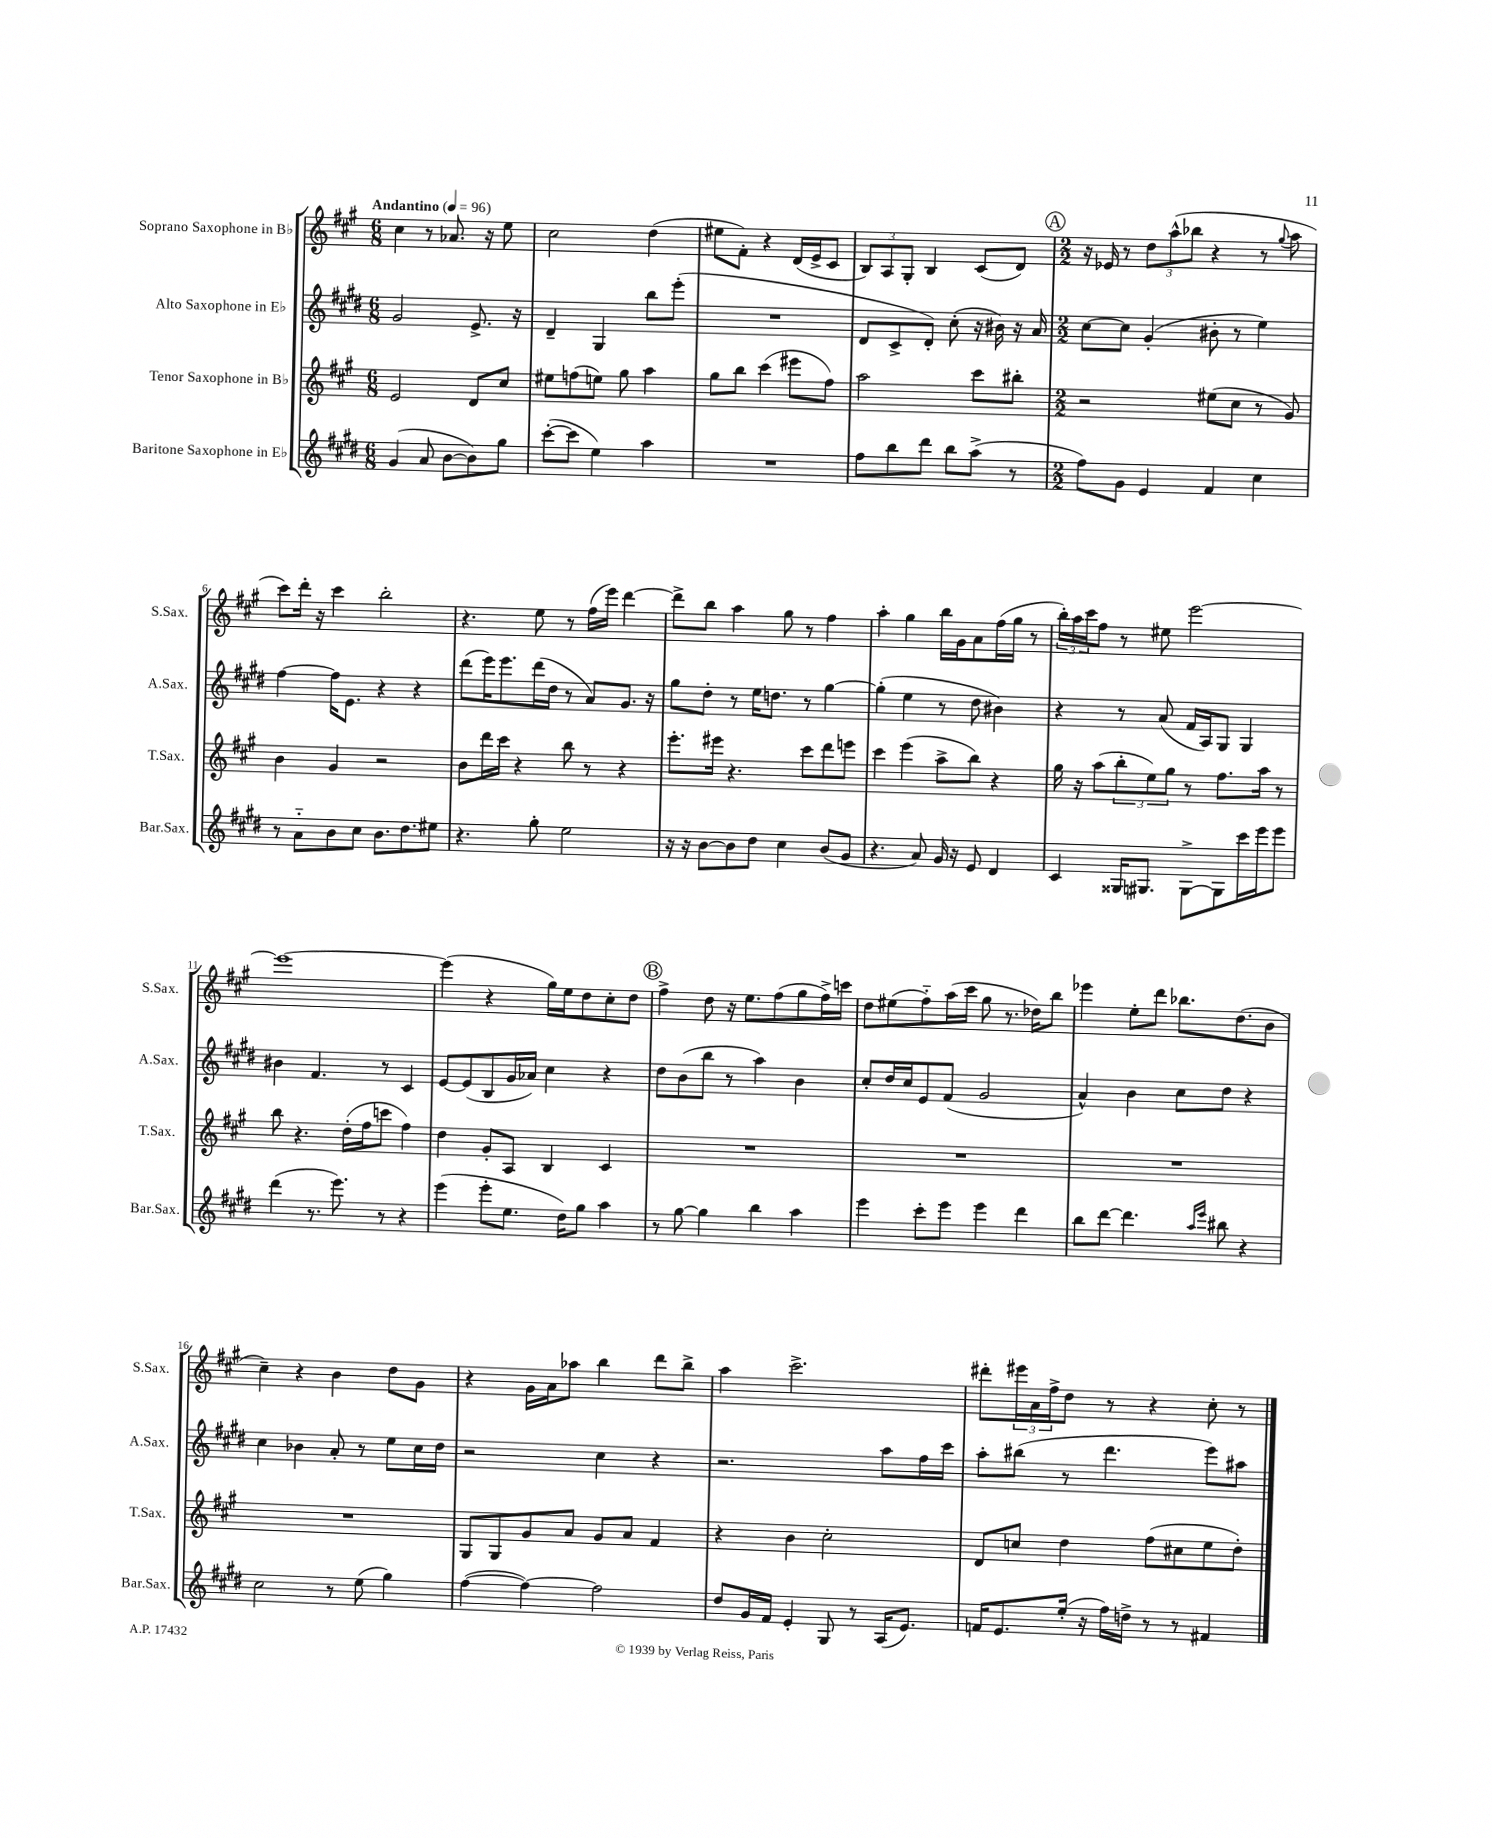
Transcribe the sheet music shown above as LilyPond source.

<<
\new StaffGroup <<
\new Staff = "s0" \with { instrumentName = "Soprano Saxophone in Bb" shortInstrumentName = "S.Sax." } {
    \clef treble \key a \major \numericTimeSignature \time 6/8 \tempo "Andantino" 4 = 96
    cis''4 r8 aes'8. r16 e''8 |
    cis''2 d''4( |
    eis''8 fis'8-.) r4 d'16( e'16-> cis'8 |
    \tuplet 3/2 { b8) a8 gis8-. } b4 cis'8( d'8) |
    \mark \markup { \circle "A" } \numericTimeSignature \time 2/2 r16 ees'16 r8 \tuplet 3/2 { d''8 a''8-^( bes''8 } r4 r8 \appoggiatura { gis''8 } a''8 |
    cis'''8) d'''16-. r16 cis'''4 b''2-. |
    r4. e''8 r8 fis''16( e'''16) d'''4~ |
    d'''8-> b''8 a''4 gis''8 r8 fis''4 |
    a''4-. gis''4 b''16 gis'16 a'8 fis''16( gis''16 r8 |
    \tuplet 3/2 { b''16-.) a''16 cis'''16 } fis''8 r8 eis''8 e'''2~ |
    e'''1~ |
    e'''4( r4 gis''16) e''16 d''8 cis''8-. d''8 |
    \mark \markup { \circle "B" } fis''4-> d''8 r16 e''8. fis''8( gis''8 fis''16->) c'''16 |
    d''8 eis''8( fis''8-_) a''16( cis'''16 gis''8 r8. des''16) b''8 |
    ees'''4 e''8-. d'''8 bes''8. d''8.( b'8 |
    cis''4--) r4 b'4 d''8 gis'8 |
    r4 gis'16 a'16 aes''8 b''4 d'''8 b''8-> |
    a''4 cis'''2.-> |
    dis'''8-. \tuplet 3/2 { eis'''16 a'16 fis''16-> } d''8 r8 r4 cis''8-. r8 \bar "|." |
}
\new Staff = "s1" \with { instrumentName = "Alto Saxophone in Eb" shortInstrumentName = "A.Sax." } {
    \clef treble \key e \major \numericTimeSignature \time 6/8
    gis'2 e'8.-> r16 |
    dis'4-- gis4 b''8 e'''8-.( |
    R2. |
    dis'8 cis'8-> dis'8-.) cis''8-.( r16 bis'16) r16 a'16 |
    \mark \markup { \circle "A" } \numericTimeSignature \time 2/2 cis''8~ cis''8 gis'4-.( bis'8-. r8 e''4) |
    fis''4~ fis''16 e'8. r4 r4 |
    dis'''8( e'''16) e'''8. dis'''16( dis''16 r8 a'8) gis'8. r16 |
    gis''8 dis''8-. r8 e''16 d''8. r8 gis''4~ |
    gis''4-.( e''4 r8 dis''8 bis'4) |
    r4 r8 a'8( fis'16 a16) gis8 gis4 |
    bis'4 fis'4. r8 cis'4 |
    e'8~ e'8( b8 gis'16 aes'16) cis''4 r4 |
    \mark \markup { \circle "B" } dis''8 b'8( b''8 r8 a''4) b'4 |
    cis''8-. dis''16 cis''16 e'8 fis'8( gis'2 |
    a'4-^) b'4 cis''8 dis''8 r4 |
    cis''4 bes'4 a'8-. r8 e''8 cis''16 dis''16 |
    r2 cis''4 r4 |
    r2. a''8 fis''16 cis'''16 |
    a''8-. bis''8( r8 dis'''4. e'''8) ais''8 \bar "|." |
}
\new Staff = "s2" \with { instrumentName = "Tenor Saxophone in Bb" shortInstrumentName = "T.Sax." } {
    \clef treble \key a \major \numericTimeSignature \time 6/8
    e'2 d'8 cis''8 |
    eis''8 f''8( e''8) gis''8 a''4 |
    gis''8 b''8 cis'''4( eis'''8 fis''8) |
    a''2 cis'''8 bis''8-. |
    \mark \markup { \circle "A" } \numericTimeSignature \time 2/2 r2 eis''8( cis''8 r8 gis'8) |
    b'4 gis'4 r2 |
    b'8 d'''16 cis'''16 r4 b''8 r8 r4 |
    e'''8.-. eis'''16 r4. cis'''8 d'''8 e'''8 |
    cis'''4 e'''4( a''8-> b''8) r4 |
    gis''16 r16 a''8( \tuplet 3/2 { b''8-. e''8) gis''8 } r8 fis''8. a''16 r8 |
    b''8 r4. d''16-.( fis''16 c'''8 fis''4) |
    d''4 gis'8-. a8 b4 cis'4 |
    \mark \markup { \circle "B" } R1 |
    R1 |
    R1 |
    R1 |
    gis8 gis8 gis'8 a'8 gis'8 a'8 fis'4 |
    r4 b'4 cis''2-. |
    d'8 c''8 d''4 fis''8( cis''8 e''8 d''8-.) \bar "|." |
}
\new Staff = "s3" \with { instrumentName = "Baritone Saxophone in Eb" shortInstrumentName = "Bar.Sax." } {
    \clef treble \key e \major \numericTimeSignature \time 6/8
    gis'4( a'8 b'8~ b'8) gis''8 |
    cis'''8~-.( cis'''8 e''4) a''4 |
    R2. |
    fis''8 b''8 dis'''8 b''8 a''8->( r8 |
    \mark \markup { \circle "A" } \numericTimeSignature \time 2/2 fis''8) gis'8 e'4 fis'4 cis''4 |
    r8 a'8-_ b'8 cis''8 b'8. dis''8. eis''8 |
    r4. gis''8-. e''2 |
    r16 r16 b'8~ b'8 dis''8 cis''4 b'8( gis'8 |
    r4. a'8) gis'16 r16 e'8 dis'4 |
    cis'4 gisis16 gis8. gis8~-> gis8 cis'''16 e'''16 e'''8 |
    dis'''4( r8. e'''8.) r8 r4 |
    e'''4( e'''8-. e''8. dis''16) gis''8 a''4 |
    \mark \markup { \circle "B" } r8 gis''8~ gis''4 b''4 a''4 |
    e'''4 cis'''8-. e'''8 e'''4 dis'''4 |
    b''8 dis'''8~ dis'''4. \grace { a''16 e'''16 } bis''8 r4 |
    cis''2 r8 e''8( gis''4) |
    fis''4~( fis''4~) fis''2 |
    dis''8 gis'16 fis'16 e'4-. gis8 r8 a16( e'8.) |
    f'16 e'8. e''16-.( r16 fis''16) d''16-> r8 r8 fis'4 \bar "|." |
}
>>
>>
